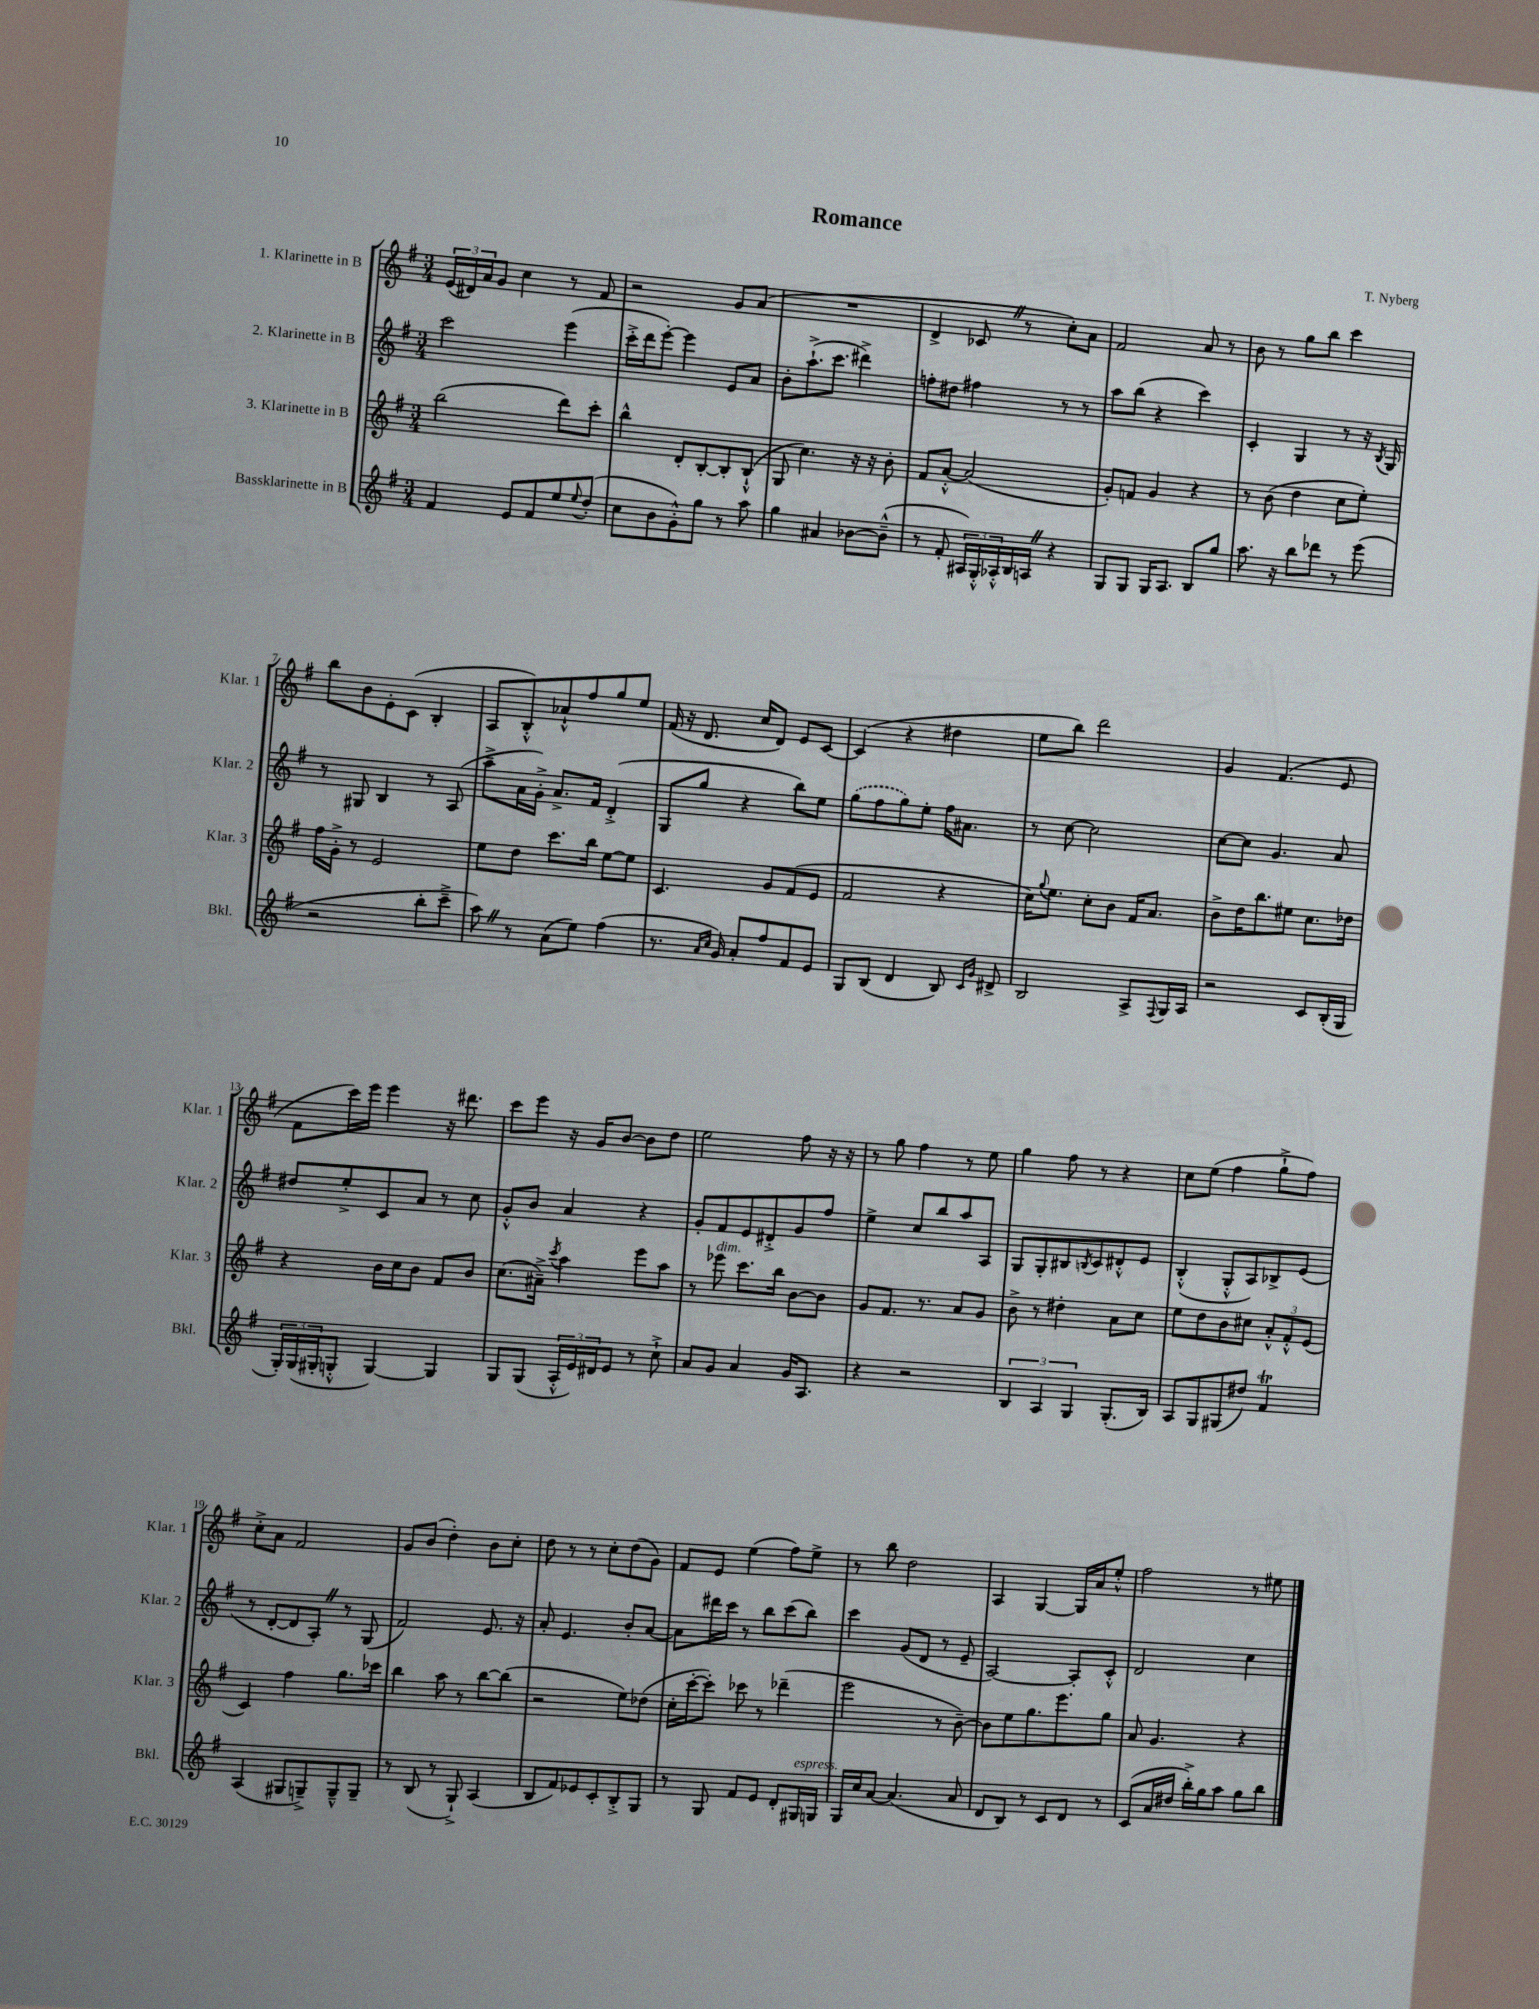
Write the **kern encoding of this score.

**kern	**kern	**kern	**kern
*part4	*part3	*part2	*part1
*staff4	*staff3	*staff2	*staff1
*I"Bassklarinette in B	*I"3. Klarinette in B	*I"2. Klarinette in B	*I"1. Klarinette in B
*I'Bkl.	*I'Klar. 3	*I'Klar. 2	*I'Klar. 1
*clefG2	*clefG2	*clefG2	*clefG2
*k[f#]	*k[f#]	*k[f#]	*k[f#]
*M3/4	*M3/4	*M3/4	*M3/4
=1	=1	=1	=1
4f#/	(2bb\	2ccc\	(24e/LL
.	.	.	24d#X/)
.	.	.	24a/J
.	.	.	8g/J
8e/L	.	.	4cc\
8f#/	.	.	.
8ee/	8ddd\L)	(4eee\	8r
8qqee/	.	.	.
(8dd'/J	8ccc'\J	.	8f#/
=2	=2	=2	=2
8cc\L	4bb^^\	16ccc'^\LL	2r
.	.	16ddd\J	.
8b\	.	[8eee'\J)	.
8g'^^\)	8d'/L	4eee\]	.
8gg\J	[8B'/	.	.
8r	8B'/]	8e/L	8g/L
8aa\	(8B`^^/J	8a/J	(8a/J
=3	=3	=3	=3
4gg\	8G/	8b'\L	2.r
.	4.cc\)	(8.aa`^\	.
4a#X/	.	.	.
.	.	8.ccc\J	.
[8b-X\L	16r	4ddd#X^\)	.
.	16r	.	.
(8b-~^^\J]	8b'\	.	.
=4	=4	=4	=4
8r	8f#/L	8ffn'\L	4d^/
8f#'/	[8a'^^/J	8dd#X\J	.
24A#X/LL)	(2a/]	4ff#X\	8c-XZ/
24G'^^/	.	.	.
24A-X'^^/	.	.	.
16B/	.	.	8r
16AnZ/JJ	.	.	.
4r	.	8r	8cc'\L)
.	.	8r	8a\J
=5	=5	=5	=5
8G/L	8g'/L)	8aa\L	2f#/
8G/J	8fn/J	(8bb\J	.
16G/KL	4g/	4r	.
8.A/J	.	.	.
8B/L	4r	4ccc\)	8a/
8gg/J	.	.	8r
=6	=6	=6	=6
8.aa\	8r	4c'/	8b\
.	(8b\	.	8r
16r	.	.	.
8bb\L	4dd\	4G/	8gg\L
8ddd-X\J	.	.	8bb\J
8r	8cc\L	8r	4ccc\
(8eee\	8ee'\J)	16r	.
.	.	8qB/	.
.	.	16G/	.
!!LO:LB:g=z
=7	=7	=7	=7
2r	16ff#\LL	8r	8bb\L
.	16g'^\JJ	.	.
.	8r	8G#X/	8b\
.	2e/	4B/	8e'\
.	.	.	(8c\J
8bb'\L	.	8r	4B'/
8ccc~^\J	.	(8A/	.
=8	=8	=8	=8
8aaZ\)	8ee\L	8aa~^\L	8A/L
8r	8dd\J	16a\L	8B'^^/)
.	.	16g'^\JJ)	.
(8a\L	8.ccc\L	8.a^/L	8a-X`^^/
8ee\J)	.	.	8ff#/
.	16bb\Jk	16f#/Jk	.
(4ff#\	[8ee\L	(4d'^/	8gg/
.	8ee\J]	.	8ee/J
=9	=9	=9	=9
8.r	4.c/	8G/L	(16f#/
.	.	.	16r
.	.	8gg/J	8.d/
16qqa/LL	.	.	.
16qqcc/JJ	.	.	.
16g/)	.	.	.
8a'/L	.	4r	.
.	.	.	16cc/KL
8ff#/	8g/L	.	8d/J)
8f#/	(8f#/	8bb\L)	8e/L
8e/J	8e/J	8ee\J	[8c/J
=10	=10	=10	=10
8G/L	2f#/	(8gg\L	(4c/]
(8B/J	.	8ff#\	.
4d/	.	8gg\)	4r
.	.	8ee'\J	.
8B/)	4r	16ff#\KL	4dd#X\
.	.	8.a#X\J	.
16qqc/LL	.	.	.
16qqg/JJ	.	.	.
8d#X^/	.	.	.
=11	=11	=11	=11
2B/	16cc\KL)	8r	8ee\L
.	8qqgg/	.	.
.	8.ee\J	.	.
.	.	[8cc\	8bb\J)
.	8cc'\L	2cc\]	2ddd\
.	8b\J	.	.
8A^/L	16f#/KL	.	.
.	8.a/J	.	.
8qqF#/	.	.	.
16G/L	.	.	.
16A/JJ	.	.	.
=12	=12	=12	=12
2r	8b^\L	[8cc\L	4g/
.	16dd\K	8cc\J]	.
.	8.bb\	.	.
.	.	4.g/	(4.f#/
.	8ee#X\J	.	.
8c/L	8.cc\L	.	.
(16B'/L	.	8a/	8e/
16G/JJ	16dd-X\Jk	.	.
!!LO:LB:g=z
=13	=13	=13	=13
24G'/LL)	4r	8dd#X/L	8f#\L
(24G/	.	.	.
24G#X'/J	.	.	.
8Gn'^^/J	.	8ee'^/	16ccc\L)
.	.	.	16eee\JJ
[4G/)	16b\LL	8c/	4eee\
.	16cc\J	.	.
.	8b\J	8a/J	.
4G/]	8f#/L	8r	16r
.	.	.	8.ddd#X\
.	8b/J	8cc\	.
=14	=14	=14	=14
8G/L	(8.cc\L	8g'^^/L	8ccc\L
(8G/J	.	8b/J	8eee\J
.	16a#X~^\Jk)	.	.
.	8qccc/	.	.
24A'^^/LL	4aa\	4a/	16r
24e/)	.	.	.
.	.	.	16g/KL
24d#X/J	.	.	.
8e/J	.	.	[8b/J
8r	8eee\L	4r	8b\L]
8cc`^\	8aa\J	.	8dd\J
=15	=15	=15	=15
8a/L	8r	8g'/L	2ee\
!	!LO:TX:a:i:t=dim.	!	!
8g/J	8eee-X\	8f#/	.
4a/	8.ccc\L	8e/	.
.	.	8d#X'^/	.
.	16bb\Jk	.	.
16g/KL	[8b\L	8g/	8ff#\
8.A/J	.	.	.
.	8b\J]	8ff#/J	16r
.	.	.	16r
=16	=16	=16	=16
4r	8g/L	4ee^\	8r
.	8.f#/J	.	8gg\
2r	.	8cc/L	4ff#\
.	8.r	.	.
.	.	8bb/	.
.	8a/L	8aa/	8r
.	8g/J	8A/J	8ee\
=17	=17	=17	=17
6B/	8b^\	8G/L	4gg\
.	8r	8G'/	.
6A/	.	.	.
.	4dd#X'\	8B#X/	8ff#\
6G/	.	.	.
.	.	8qBn/	.
.	.	8c/	8r
(8.G'/L	8a\L	8d#X'^^/	4r
.	8cc\J	8e/J	.
16B/Jk)	.	.	.
=18	=18	=18	=18
8A/L	8ee\L	(4B'^^/	8cc\L
8G/	8dd\	.	(8ee\J
(8G#X/	8b\	8G'^^/L	4ff#\
8dd#X/J)	8cc#X\J	8A/)	.
4f#t/	12a'^^/L	8B-X^/	8gg`^\L
.	12f#'^^/	.	.
.	.	(8e/J	8ff#\J)
.	(12e/J	.	.
!!LO:LB:g=z
=19	=19	=19	=19
(4A/	4c/)	8r	8cc'^\L
.	.	[8d'/L	8a\J
8G#X/L	4ff#\	8d/]	2f#/
8Gn~^/)	.	8A'Z/J)	.
8G~^^/	8.gg\L	8r	.
8G~/J	.	(8G/	.
.	16ccc-X\Jk	.	.
=20	=20	=20	=20
8r	4bb\	2f#/)	8g/L
(8B/	.	.	(8b/J
8r	8aa\	.	4dd'\)
8G`^/)	8r	.	.
(4A/	[8bb\L	8.e/	8b\L
.	(8bb\J]	.	8cc'\J
.	.	16r	.
=21	=21	=21	=21
8B/L	2r	8a'/	8dd\
8f#/)	.	4.e/	8r
8e-X/	.	.	8r
8c'/	.	.	8cc'\L
8B'^/	8ee\L)	8b'/L	(8dd\
8G/J	(8dd-X\J	[8a/J	8g\J)
=22	=22	=22	=22
8r	16cc'\LL	8a\L]	8f#/L
.	[16ccc'\J	.	.
8G/	8ccc'\J])	16ddd#X\L	8e/J
.	.	16ccc\JJ	.
8f#/L	8ccc-X\	8r	(4ee\
8e/J	8r	8bb\L	.
8d'/L	(4ddd-X~\	(8ccc\	8ff#\L)
!LO:TX:a:i:t=espress.	!	!	!
16G#X/L	.	8bb\J)	8ee^\J
16Gn/JJ	.	.	.
=23	=23	=23	=23
16G/LL	2eee\	4ccc\	8r
16cc/J	.	.	.
[8a/J	.	.	8bb\
(4.a/]	.	(8g/L	2dd\
.	.	8d/J	.
.	8r	8r	.
8a/	[8b~\)	8e~/	.
=24	=24	=24	=24
8d/L	8b\L]	[2A/)	4A/
8B/J)	8ee\	.	.
8r	8.gg\	.	[4G/
8c/L	.	.	.
.	8.eee\	.	.
8d/J	.	8A'/L]	16G/LL]
.	.	.	16a/J
8r	8gg\J	8c'^^/J	8ee'^^/J
=25	=25	=25	=25
(8c/L	8a/	2d/	2ff#\
16a/L	4.g/	.	.
16dd#X/JJ	.	.	.
16bb'^\LL)	.	.	.
16gg\J	.	.	.
8aa\J	.	.	.
8gg\L	4r	4cc\	8r
8bb\J	.	.	8ee#X\
==	==	==	==
*-	*-	*-	*-
